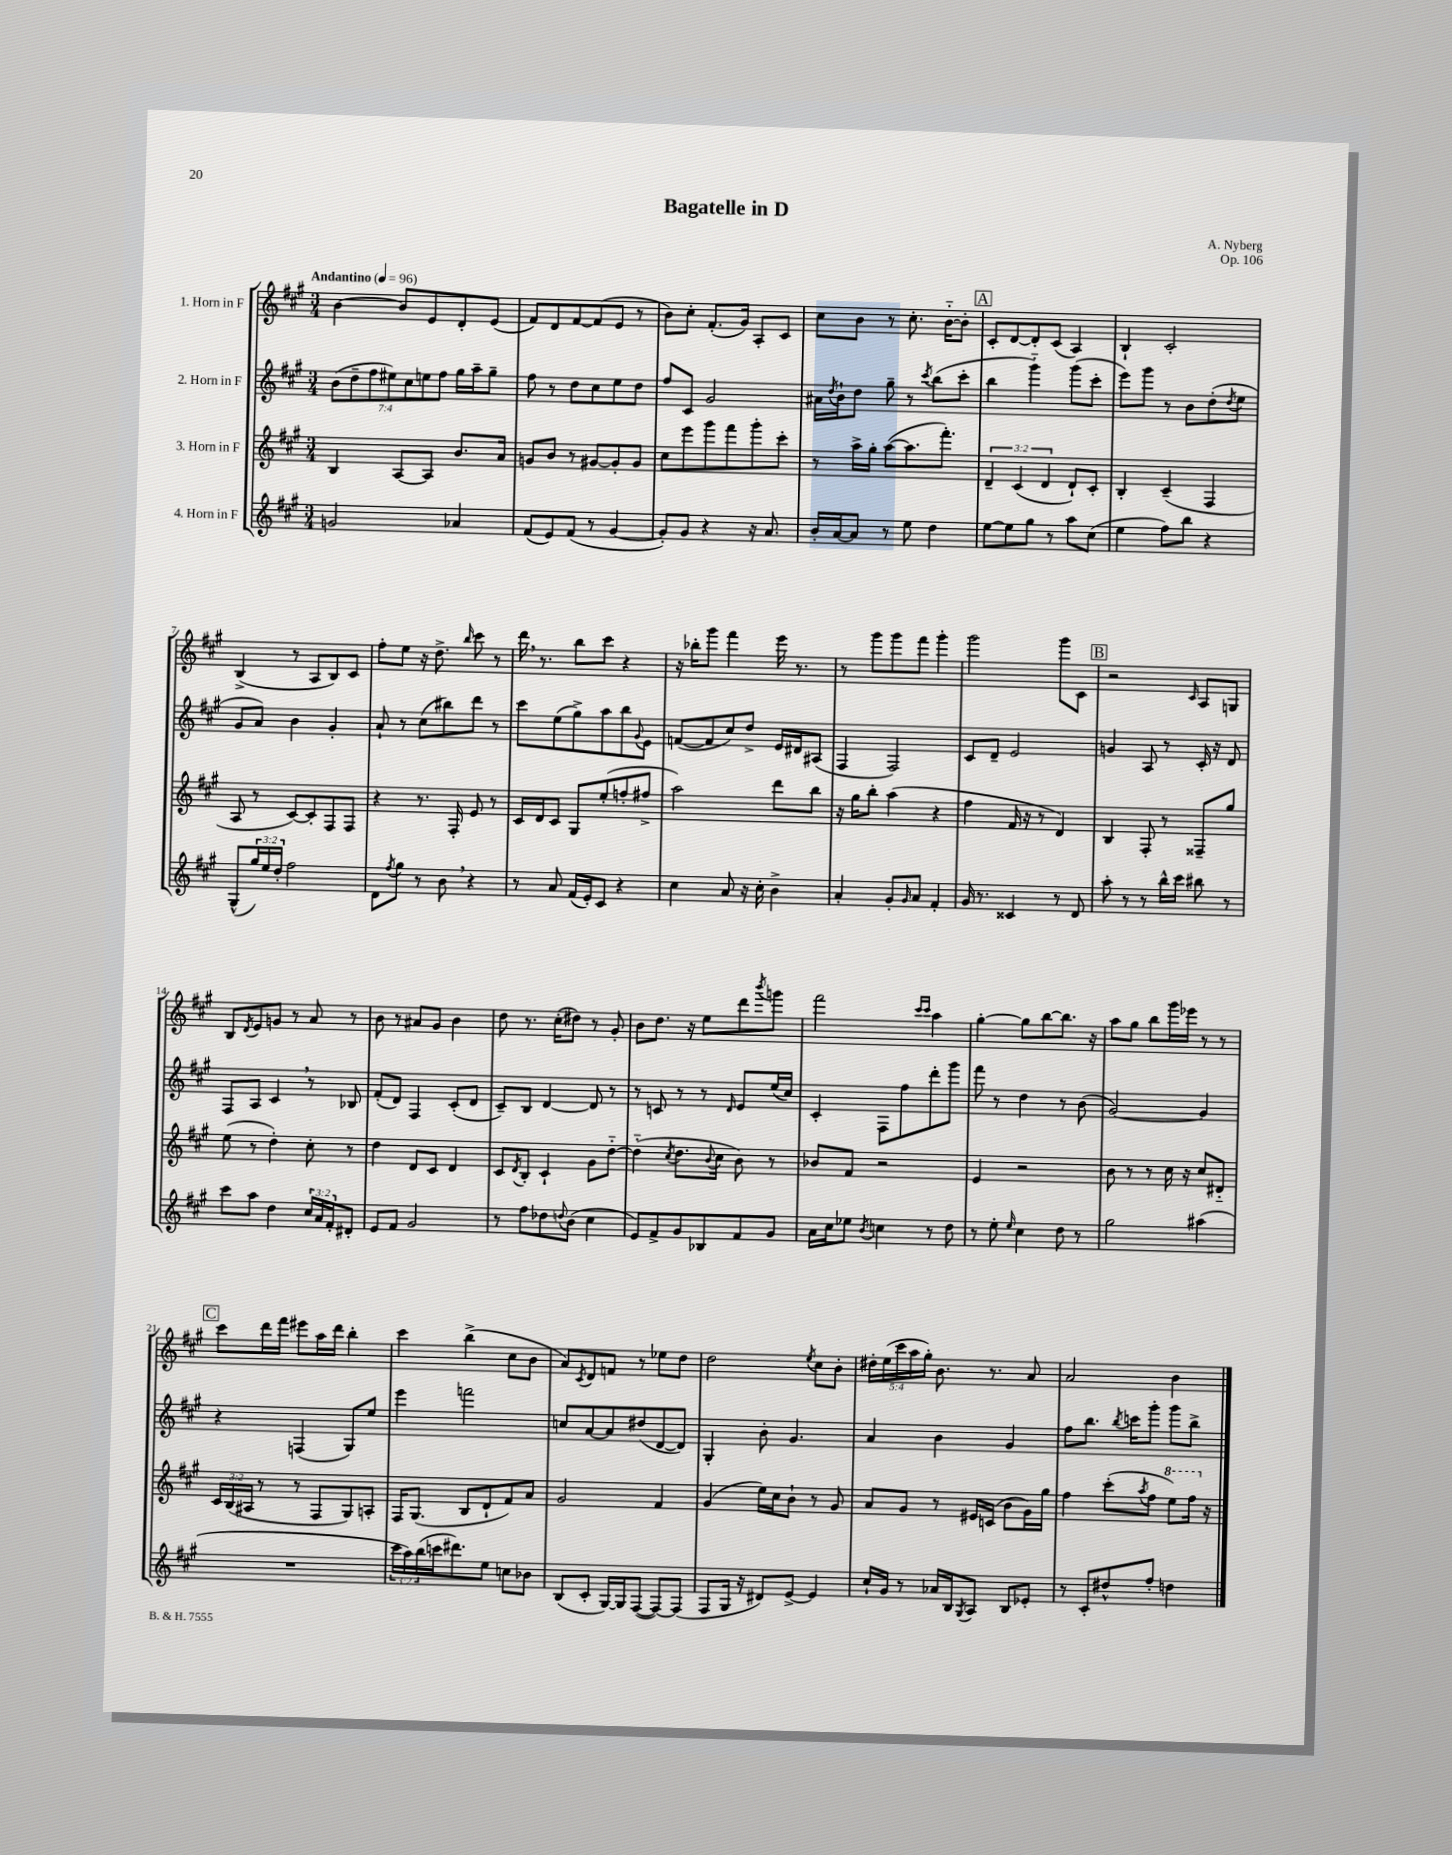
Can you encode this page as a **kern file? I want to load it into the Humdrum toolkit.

**kern	**kern	**kern	**kern
*part4	*part3	*part2	*part1
*staff4	*staff3	*staff2	*staff1
*I"4. Horn in F	*I"3. Horn in F	*I"2. Horn in F	*I"1. Horn in F
*clefG2	*clefG2	*clefG2	*clefG2
*k[f#c#g#]	*k[f#c#g#]	*k[f#c#g#]	*k[f#c#g#]
*M3/4	*M3/4	*M3/4	*M3/4
*MM96	*MM96	*MM96	*MM96
=1	=1	=1	=1
!	!	!	!LO:TX:a:B:t=Andantino
2gn/	4B/	(14b\L	[4b\
.	.	14dd~\	.
.	.	14ff#\	.
.	.	14ee#X\)	.
.	[8A/L	.	8b/L]
.	.	14cc#\	.
.	.	14een\	.
.	8A/J]	.	8e/
.	.	14ff#\J	.
4a-X/	8.b/L	16gg#\LL	8d'/
.	.	16aa~\J	.
.	.	8gg#~\J	(8e/J
.	16a/Jk	.	.
=2	=2	=2	=2
(8f#/L	8gn/L	8ff#\	8f#/L)
8e/)	8b/J	8r	8d/
(8f#/J	8r	8dd\L	[8f#/
8r	[8g#X/L	8cc#\	(8f#/]
[4g#/	8g#'/]	8ee\	8e/J
.	8g#/J	8dd\J	8r
=3	=3	=3	=3
8g#'/L])	8cc#\L	8ff#/L	8b\L)
8g#/J	8eee\	8c#/J	8cc#'\J
4r	8ggg#\	2g#/	(8.f#'/L
.	8fff#\	.	.
.	.	.	16g#/Jk)
16r	8ggg#'\	.	8A'/L
8.a/	.	.	.
.	8ccc#'\J	.	8c#/J
=4	=4	=4	=4
16b'/LL	8r	16a#X\LL	8cc#\L
.	.	8qdd/	.
[16a/J	.	16b`\J	.
8a/J]	16aa^\LL	8dd\J	8b\J
.	16gg#'\JJ	.	.
8r	([8aa\L	8gg#~\	8r
8ee\	8.aa\]	8r	8.cc#'\
.	.	8qccc#/	.
4dd\	.	(8bb\L	.
.	8.fff#'\J)	.	[16b\KL
.	.	8ccc#'\J	8b'\J]
!!LO:REH:place=s1:t=A
=5	=5	=5	=5
[8ee\L	6d~/	4bb\	8c#'/L
8ee\]	.	.	[8d/
.	(6c#/	.	.
8gg#\J	.	4ggg#\)	8d'/]
.	6d/	.	.
8r	.	.	(8c#/J
8aa\L	8d`/L)	(8ggg#\L	4A/)
(8cc#\J	8c#'/J	8ccc#'\J	.
=6	=6	=6	=6
4ee\	4B'/	8eee\L)	4B`/
.	.	8ggg#\J	.
8ff#\L)	(4c#~/	8r	2c#'/
8bb\J	.	8b\L	.
4r	4F#/	(8dd'\	.
.	.	8qdd/	.
.	.	8ee\J	.
!!LO:LB:g=z
=7	=7	=7	=7
(8G#^^/L	8A/	8g#/L	(4B^/
24gg#/L)	8r	8a/J)	.
24ee/	.	.	.
24dd'/JJ	.	.	.
2ff#\	[8c#/L)	4b\	8r
.	8c#'/]	.	8A/L
.	8F#/	4g#'/	8B/)
.	8F#/J	.	8c#/J
=8	=8	=8	=8
8d\L	4r	8a`/	8ff#'\L
8qff#/	.	.	.
8gg#\J	.	8r	8ee\J
8r	8.r	(8cc#\L	16r
.	.	.	8.dd^\
8b,\	.	8bb#X\)	.
.	16F#'/	.	.
.	.	.	16qqbb/
4r	8e/	8ddd\J	8ccc#\
.	8r	8r	8r
=9	=9	=9	=9
8r	16c#/LL	8ccc#\L	16ddd,\
.	16d/J	.	8.r
8a/	8c#/J	(8ee\	.
(16f#/LL	8G#/L	8gg#^\)	8bb\L
16e'/J)	.	.	.
8c#/J	(8ee'/	8aa\	8ccc#\J
4r	8ffn'/	8bb\	4r
.	.	8qqg#/	.
.	8ff#X^/J	8e\J	.
=10	=10	=10	=10
4cc#\	2aa\)	([8fn/L	16r
.	.	.	16bb-X'\KL
.	.	8f/]	8ggg#\J
8a/	.	8cc#/)	4fff#\
16r	.	8dd^/J	.
16cc#'\	.	.	.
4b^\	8ddd\L	16e/LL	16eee\
.	.	16d#X/J	8.r
.	8bb\J	(8A#X/J	.
=11	=11	=11	=11
4a'/	16r	4F#/	8r
.	16gg#\KL	.	.
.	8bb'\J	.	8ggg#\L
8g#'/L	(4aa\	2F#/)	8ggg#\
16qqg#/	.	.	.
8a/J	.	.	8fff#\J
4f#'/	4r	.	4ggg#'\
=12	=12	=12	=12
16g#/	4ff#\	8c#/L	2ggg#\
8.r	.	.	.
.	.	8d~/J	.
4c##X/	16f#/	2e/	.
.	16r	.	.
.	8r	.	.
8r	4d/)	.	8ggg#\L
8d/	.	.	8c#\J
!!LO:REH:place=s1:t=B
=13	=13	=13	=13
8aa'\	4B/	4gn/	2r
8r	.	.	.
8r	8F#'/	8A/	.
16bb^^\LL	8r	8r	.
16ccc#\JJ	.	.	.
.	.	.	16qqc#/
8bb#X\	8F##X~/L	16c#'/	8A/L
.	.	16r	.
8r	8gg#/J	8d/	8Gn/J
!!LO:LB:g=z
=14	=14	=14	=14
8ccc#\L	(8ee\	8F#/L	8B/L
.	.	.	8qd/
8aa\J	8r	8A/J	8e/
4dd\	4dd'\)	4c#,/	8gn/J
.	.	.	8r
24cc#/LL	8cc#'\	8r	8a/
24a/	.	.	.
24f#'/J	.	.	.
8d#X'/J	8r	8B-X/	8r
=15	=15	=15	=15
8e/L	4dd\	(8f#'/L	8b\
8f#/J	.	8d/J)	8r
2g#/	8d/L	4F#/	8a#X/L
.	8c#/J	.	8g#/J
.	4d/	(8c#'/L	4b\
.	.	8d/J	.
=16	=16	=16	=16
8r	8c#/L	8c#~/L)	8dd\
.	8qd/	.	.
8ff#\L	8B'/J	8B/J	8.r
8dd-X\	4c#`/	[4d/	.
.	.	.	(16cc#'\KL
8qqddn/	.	.	.
(8b\J	.	.	8dd#X\J)
4cc#\	8g#\L	8d/]	8r
.	[8dd\J	8r	8g#'/
=17	=17	=17	=17
8e/L)	(4dd\]	8r	8b\L
8f#^/	.	8cn/	8.dd\J
.	8qcc#/	.	.
8g#/	8.dd\L	8r	.
.	.	.	16r
8B-X/	.	8r	8ee\L
.	8qqb/	.	.
.	16cc#\Jk	.	.
.	.	16qqd/	.
8f#/	8b\)	8e/L	8ddd\
.	.	.	8qbbb/
8g#/J	8r	(16ee/L	8gggn\J
.	.	16cc#/JJ)	.
=18	=18	=18	=18
16a\LL	8b-X/L	4c#'/	2fff#\
16cc#\J	.	.	.
8ee-X\J	8f#/J	.	.
8qb/	.	.	.
4ccn\	2r	8F#\L	.
.	.	8ff#\	.
.	.	.	16qqccc#/LL
.	.	.	16qqccc#/JJ
8r	.	8ddd'\	4aa\
8dd\	.	8ggg#\J	.
=19	=19	=19	=19
8r	4e/	8fff#\	[4gg#'\
8ee'\	.	8r	.
16qqee/	.	.	.
4cc#\	2r	4dd\	8gg#\L]
.	.	.	[8bb\
8dd\	.	8r	8.bb\J]
8r	.	(8b\	.
.	.	.	16r
=20	=20	=20	=20
2gg#\	8b\	[2g#/)	8aa\L
.	8r	.	8gg#\J
.	8r	.	8bb\L
.	16cc#\	.	16ggg#\L
.	16r	.	16eee-X\JJ
(4aa#X\	8cc#/L	4g#/]	8r
.	8d#X/J	.	8r
!!LO:LB:g=z
!!LO:REH:place=s1:t=C
=21	=21	=21	=21
2.r	24c#/LL	4r	8ccc#\L
.	(24B/	.	.
.	24A#X/JJ	.	.
.	8r	.	16ddd\L
.	.	.	16fff#\JJ
.	8r	(4Fn/	8eee#X\L
.	8F#/L	.	16aa\L
.	.	.	16ddd\JJ
.	8G#/)	8G#/L)	4bb'\
.	8An'/J	8ee/J	.
=22	=22	=22	=22
24ccc#\LL	16F#/KL	4eee\	4ccc#\
24aa\)	.	.	.
.	(8.G#/J	.	.
(24bb\	.	.	.
16cccn\J	.	.	.
8.ddd#X\)	.	.	.
.	8B/L	2fffn\	(4bb^\
8ee\J	8d`/	.	.
8ccn\L	8f#/)	.	8cc#\L
8b-X\J	8a/J	.	8b\J
=23	=23	=23	=23
(8B/L	2g#/	8ccn/L	8a/L)
.	.	.	8qc#/
8c#'/J	.	[8a/	8d/
[16G#/LL)	.	8a/]	8fn/J
16G#/J]	.	.	.
([8F#/J	.	(8dd#X/	8r
8F#/L_)	4f#/	[8d/	8ee-X\L
(8F#/J]	.	8d/J])	8dd\J
=24	=24	=24	=24
8F#/L	(4g#/	4G#'/	2dd\
16G#/Jk	.	.	.
16r	.	.	.
8d#X/L)	16ee\LL)	8b'\	.
.	16cc#\J	.	.
[8e^/J	8b`\J	4.g#/	.
.	.	.	8qee/
4e/]	8r	.	8cc#\L
.	8g#/	.	8b'\J
=25	=25	=25	=25
16cc#`/LL	8a/L	4a/	20dd#X'\LL
.	.	.	(20ee\
16g#/JJ	.	.	.
.	.	.	20ccc#\
8r	8g#/J	.	.
.	.	.	20aa\
.	.	.	20gg#'\JJ)
16a-X/LL	8r	4b\	8.b\
16B/J	.	.	.
8qG#/	.	.	.
8A/J	16e#X/LL	.	.
.	(16cn/JJ	.	8.r
8B/L	8b\L	4g#/	.
8e-X'/J	16g#\L)	.	8a/
.	16gg#\JJ	.	.
=26	=26	=26	=26
8r	4ff#\	8ff#\L	2a/
8c#'/L	.	8.bb\J	.
8dd#X^^/	(8ccc#'\L	.	.
.	.	8qbb/	.
.	.	16cccn\KL	.
.	8qaa/	.	.
8ff#'/J	8ff#\J	8ggg#'\J	.
*	*8va	*	*
4ddn\	8eee\L)	8ggg#\L	4b\
.	16fff#\Jk	8bb^\J	.
*	*X8va	*	*
.	16r	.	.
==	==	==	==
*-	*-	*-	*-
